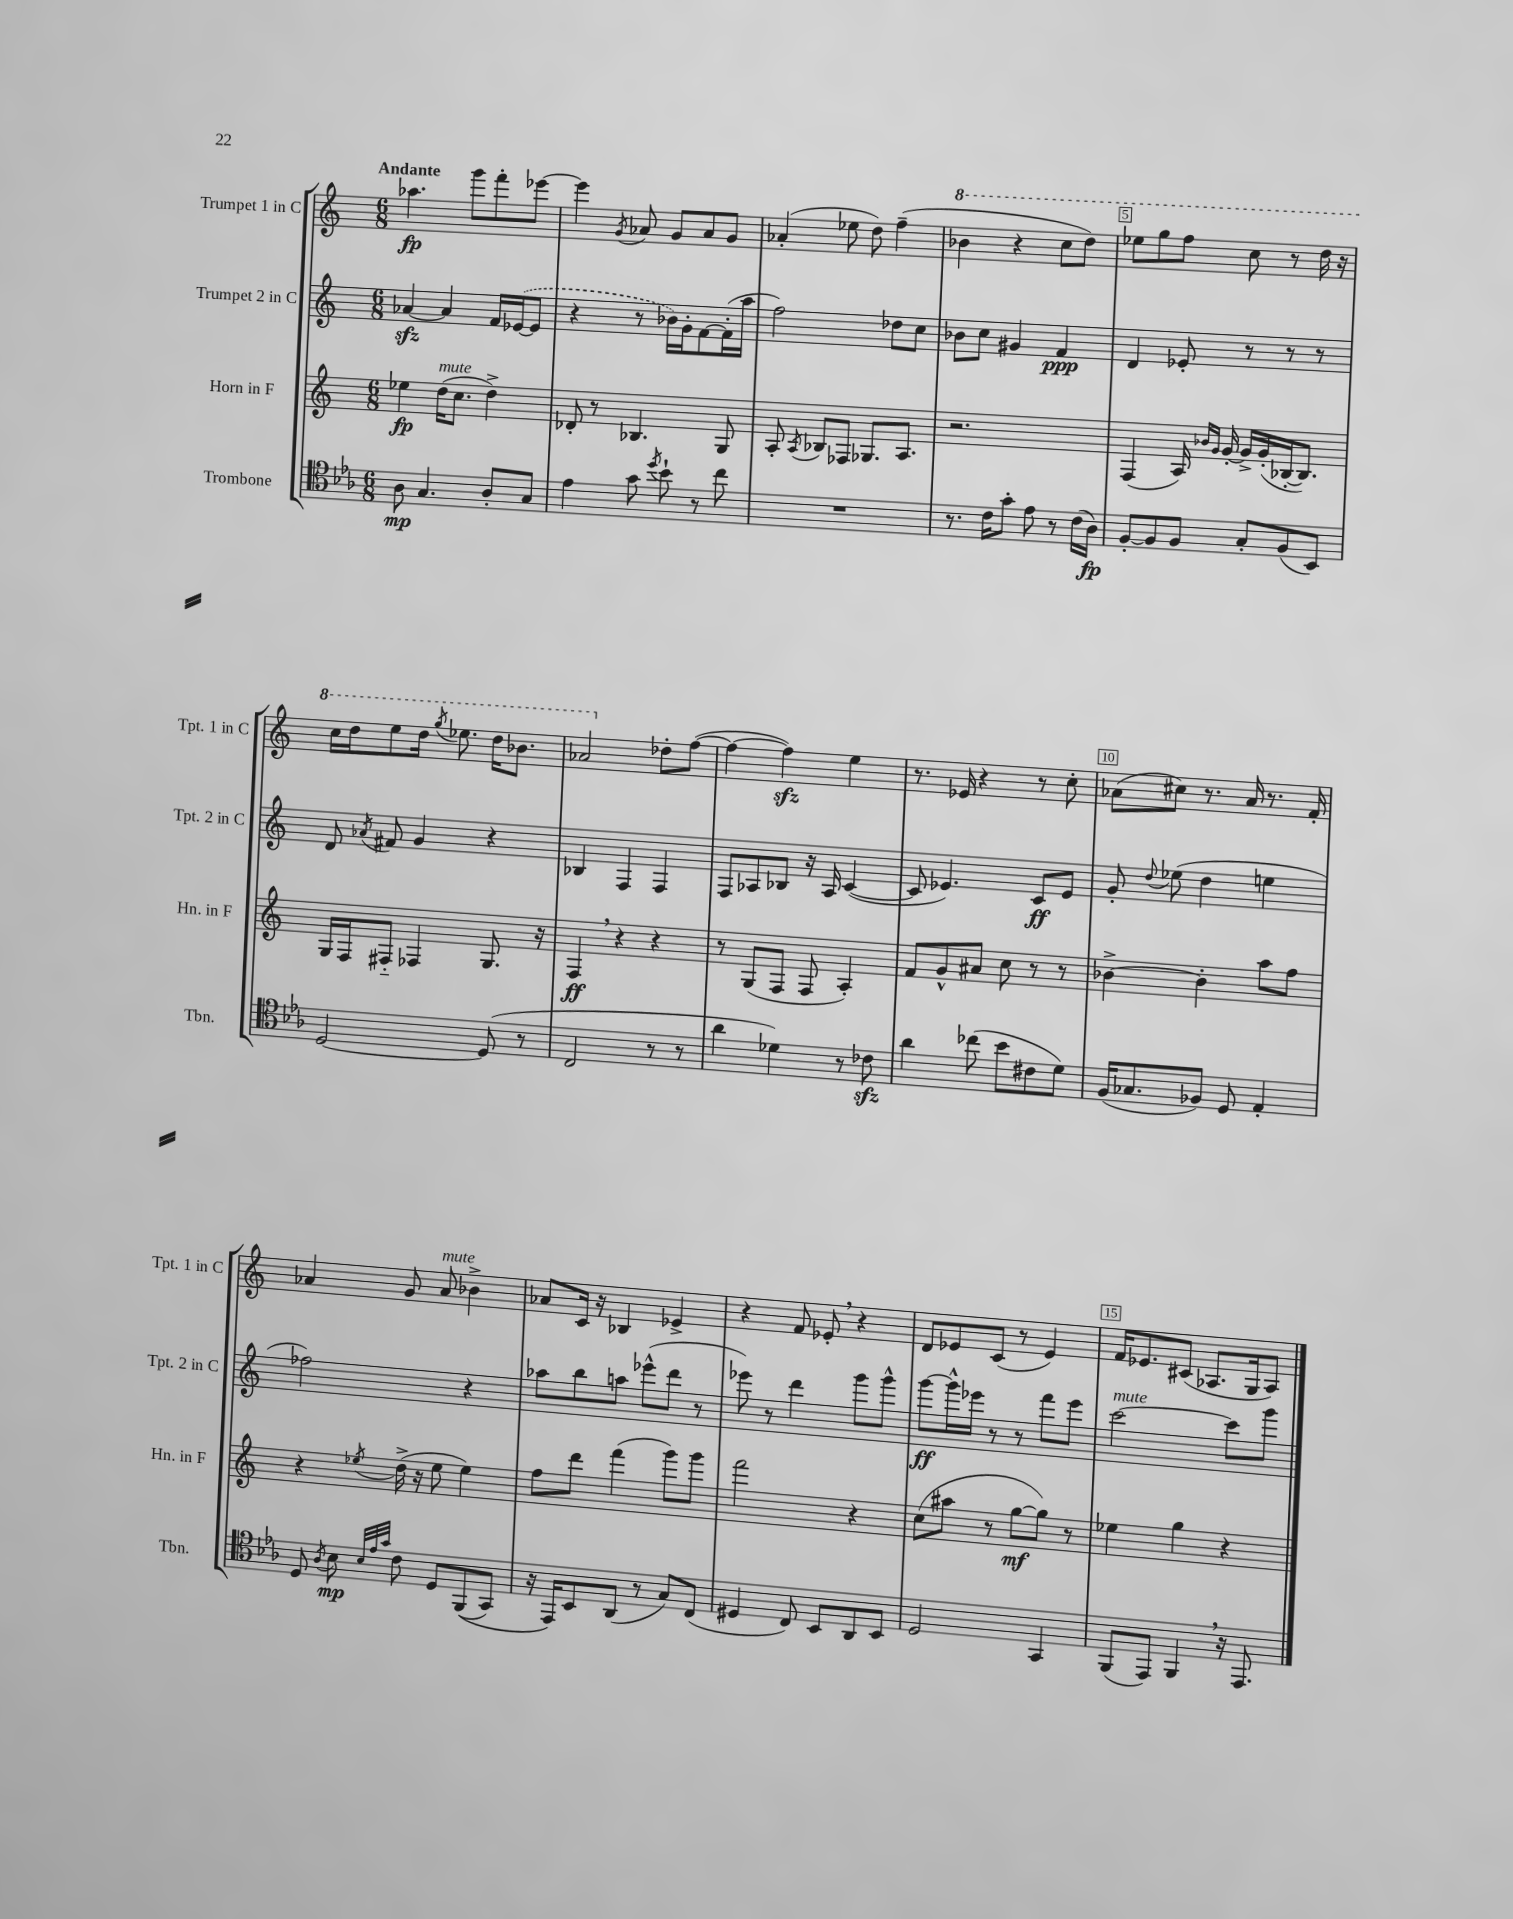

**kern	**kern	**kern	**kern
*staff4	*staff3	*staff2	*staff1
*clefC4	*clefG2	*clefG2	*clefG2
*k[b-e-a-]	*k[]	*k[]	*k[]
*M6/8	*M6/8	*M6/8	*M6/8
8A-	4ee-	[4a-	4.aa-
4.G	.	.	.
.	(16dd	4a-]	.
.	8.cc	.	.
.	.	.	8ggg
8A-'	4dd^)	16f	8fff'
.	.	([16e-	.
8G	.	8e-]	[8eee-
=	=	=	=
4e-	8d-'	4r	4eee-]
.	8r	.	.
.	.	.	8qg
8g	4.B-	8r	8a-
8qdd	.	.	.
8b-`	.	16b-)	8g
.	.	16g'	.
8r	.	[8f	8a-
8cc	8G	(16f']	8g
.	.	16aa	.
=	=	=	=
2.r	8A'	2ff)	(4a-'
.	8qA	.	.
.	8B-	.	.
.	8F-	.	8ee-
.	8.G-	.	8dd)
.	.	8dd-	(4ff~
.	8.A	.	.
.	.	8cc	.
=	=	=	=
8.r	2.r	8b-	4bb-
.	.	8cc	.
16c	.	.	.
8g'	.	4g#	4r
8e-	.	.	.
8r	.	4f	8ccc
(16c	.	.	8ddd)
16A-)	.	.	.
=	=	=	=
[8F'	(4F	4d	8eee-
8F]	.	.	8ggg
8F	16A)	8e-'	8fff
.	16qqb-	.	.
.	16qqg	.	.
.	[16g'	.	.
8G'	16g^]	8r	8ccc
.	(16g'	.	.
(8F	[16B-'	8r	8r
.	8.B-])	.	.
8BB-)	.	8r	16ddd
.	.	.	16r
=	=	=	=
[2D	16G	8d	16ccc
.	16F	.	16ddd
.	.	8qa-	.
.	8F#'~	8f#	8eee
.	4F-	4g	16ddd
.	.	.	8qggg
.	.	.	8.eee-
(8D]	8.G	4r	16ddd
.	.	.	8.bb-
8r	.	.	.
.	16r	.	.
=	=	=	=
2C	4F	4B-	2aa-
.	4r	4F	.
8r	4r	4F	8dd-'
8r	.	.	([8ff
=	=	=	=
4a-	8r	8F	4ff_
.	(8G	8A-	.
4d-)	8F	8B-	4ff])
.	8F	16r	.
.	.	16A-	.
8r	4A')	([4c	4ee
8c-	.	.	.
=	=	=	=
4a-	8f	8c]	8.r
.	8g^^	4.e-)	.
.	.	.	16e-
(8cc-	8a#	.	4r
8b-	8cc	.	.
8c#	8r	8c	8r
8d)	8r	8e-	8cc'
=	=	=	=
(16F	[4b-^	8g'	(8a-
8.G-	.	.	.
.	.	8qqdd	.
.	.	(8ee-	8cc#)
8F-)	4b-']	4dd	8.r
8D	.	.	.
.	.	.	16a-
4E-'	8aa	4ee	8.r
.	8ff	.	.
.	.	.	16f'
=	=	=	=
8D	4r	2ff-)	4a-
8qA-	.	.	.
8B-	.	.	.
32qqB-	.	.	.
32qqe-	.	.	.
32qqg	8qee-	.	.
8c	(16dd^	.	8g
.	16r	.	.
8D	8ee-	.	8a-
&((8FF	4ee-)	4r	4b-^
8GG)	.	.	.
=	=	=	=
16r	8ff	8aa-	8a-
16EE-&)	.	.	.
8BB-	8ddd	8bb	16c
.	.	.	16r
(8AA-	(4fff	8aa	4B-
8r	.	(8eee-^^	.
8G)	8ggg)	8ddd	4e-^
(8C	8ggg	8r	.
=	=	=	=
4D#	2fff	8eee-)	4r
.	.	8r	.
8C)	.	4ddd	8f
8BB-	.	.	8e-'
8AA-	4r	8ggg	4r
8BB-	.	8ggg^^	.
=	=	=	=
2D	(8cc	[8ggg	8d
.	8aa#	16ggg^^]	8e-
.	.	16eee-	.
.	8r	8r	(8c
.	[8gg	8r	8r
4GG	8gg])	8fff	4e-)
.	8r	8eee-	.
=	=	=	=
(8FF	4ee-	[2ccc	16f
.	.	.	8.e-
8EE-)	.	.	.
4FF	4gg	.	(8c#
.	.	.	8.A-
16r	4r	8ccc]	.
8.EE-	.	.	16G
.	.	8ggg	8A-)
==	==	==	==
*-	*-	*-	*-
